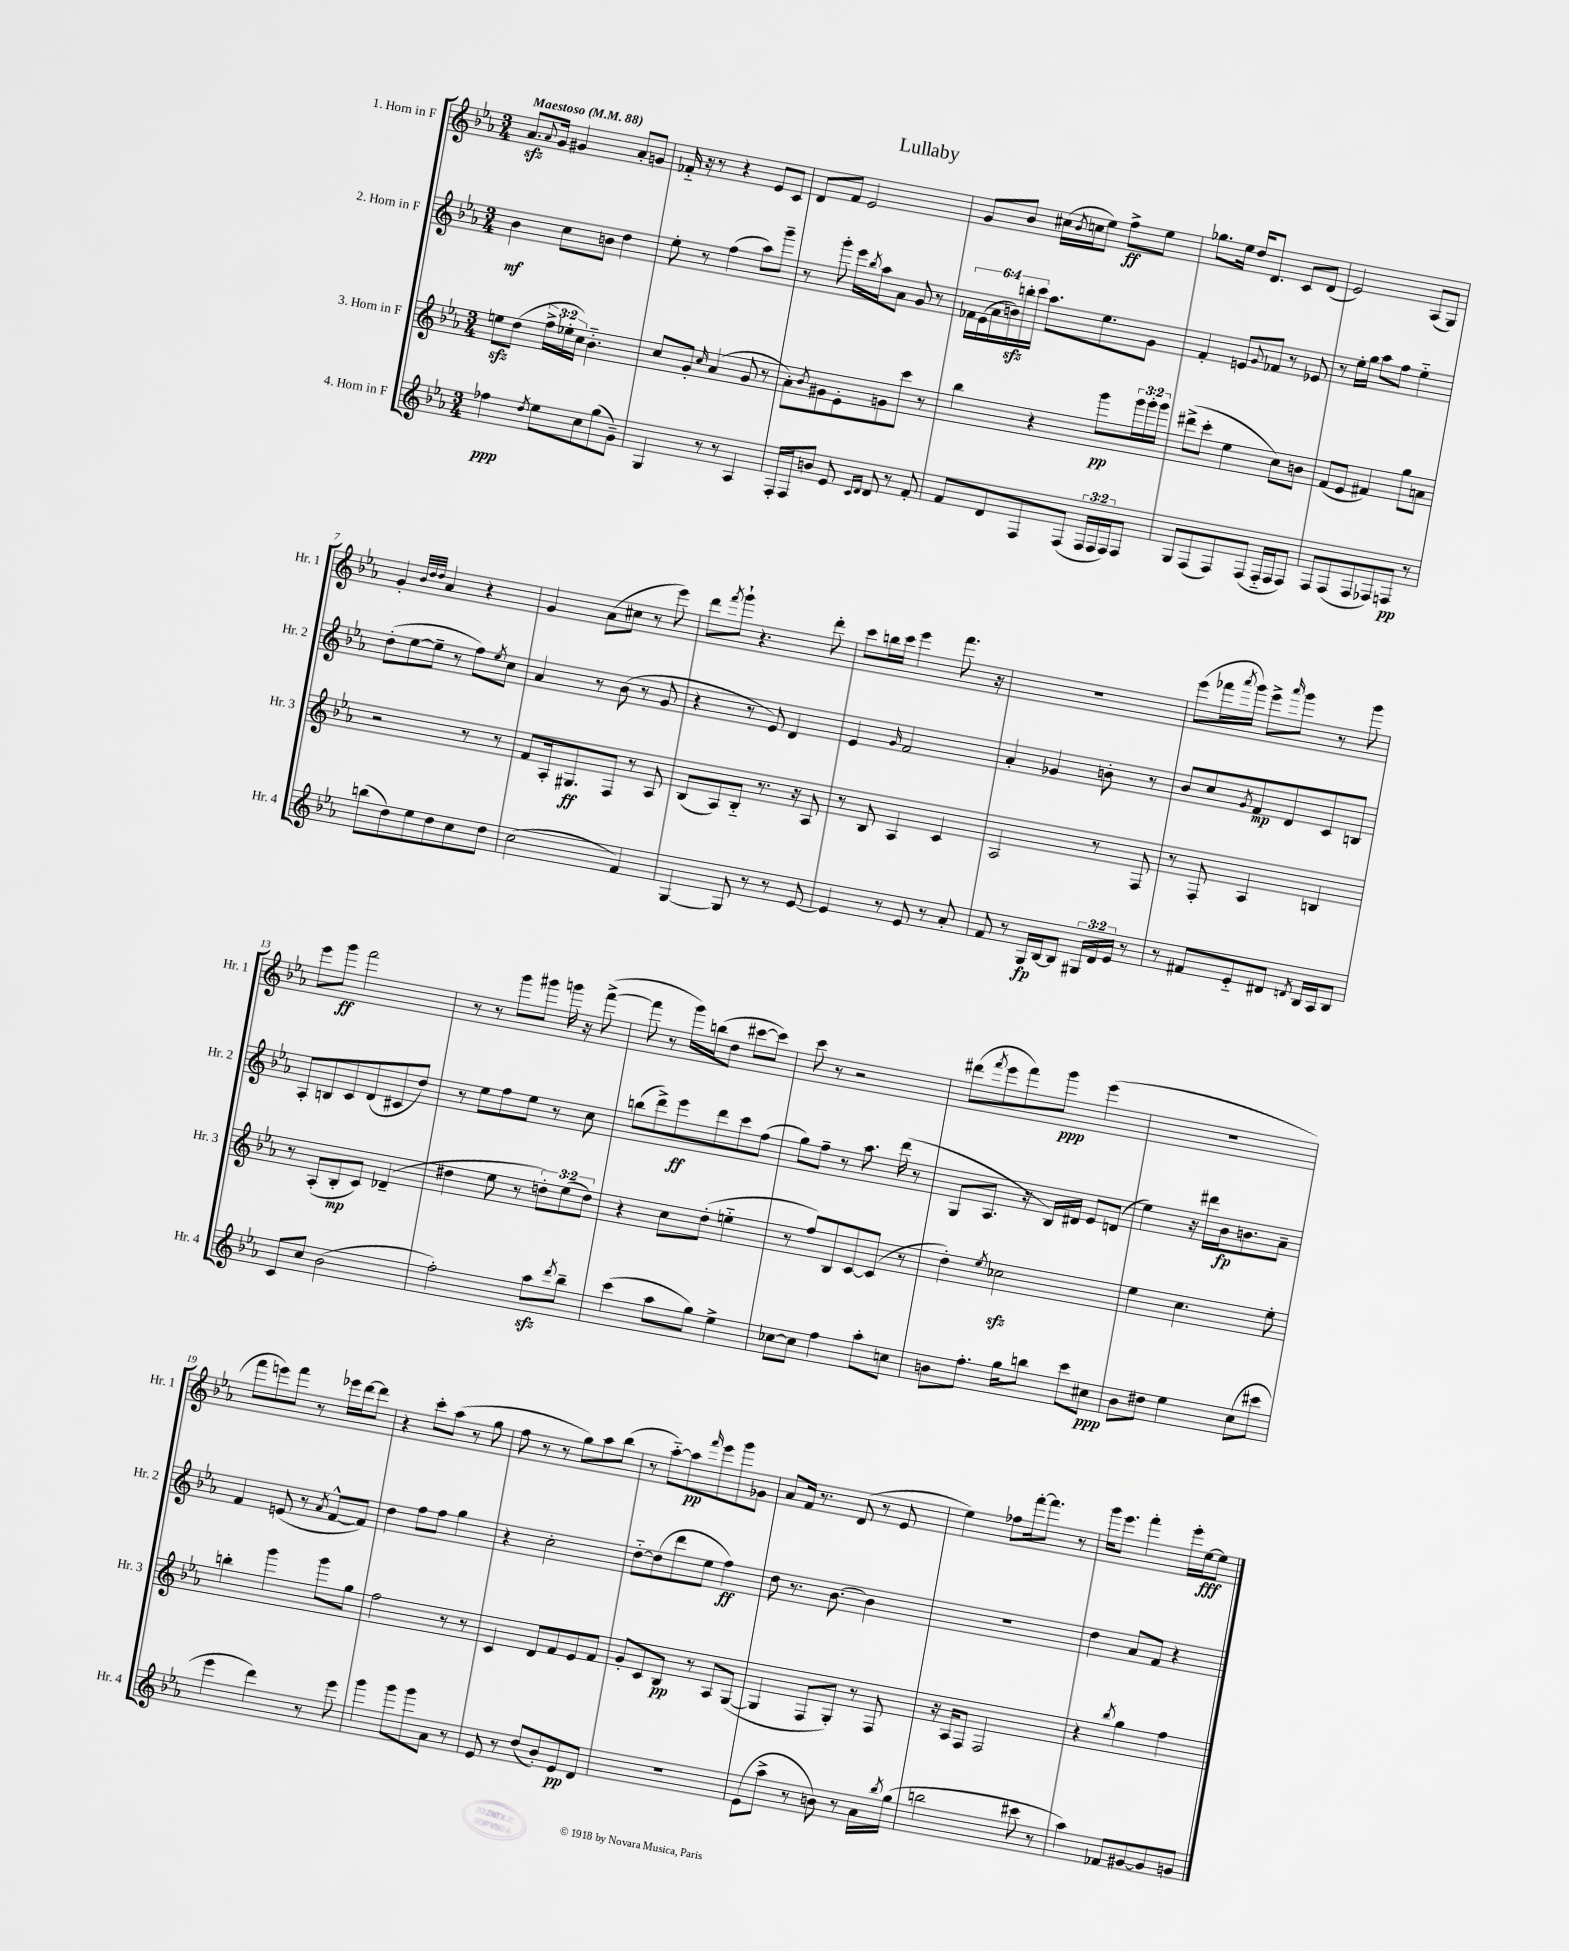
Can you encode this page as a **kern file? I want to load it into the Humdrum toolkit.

**kern	**dynam	**kern	**dynam	**kern	**dynam	**kern	**dynam
*part4	*part4	*part3	*part3	*part2	*part2	*part1	*part1
*staff4	*staff4	*staff3	*staff3	*staff2	*staff2	*staff1	*staff1
*I"4. Horn in F	*	*I"3. Horn in F	*	*I"2. Horn in F	*	*I"1. Horn in F	*
*I'Hr. 4	*	*I'Hr. 3	*	*I'Hr. 2	*	*I'Hr. 1	*
*clefG2	*	*clefG2	*	*clefG2	*	*clefG2	*
*k[b-e-a-]	*	*k[b-e-a-]	*	*k[b-e-a-]	*	*k[b-e-a-]	*
*M3/4	*	*M3/4	*	*M3/4	*	*M3/4	*
*MM88	*	*MM88	*	*MM88	*	*MM88	*
=1	=1	=1	=1	=1	=1	=1	=1
!	!	!	!	!	!	!LO:TX:a:B:t=Maestoso	!
4ff-X\	ppp	8eenzz\L	.	4b-\	mf	8.a-zz/L	.
.	.	(8dd\J	.	.	.	.	.
.	.	.	.	.	.	8qqa-/	.
.	.	.	.	.	.	16g/Jk	.
8qdd/	.	.	.	.	.	.	.
8ee-\L	.	24ff^\LL	.	8cc\L	.	4g#X/	.
.	.	24ee-X'\	.	.	.	.	.
.	.	24cc\JJ)	.	.	.	.	.
8cc\	.	4.b-\	.	8bn\J	.	.	.
(8gg\	.	.	.	4dd\	.	8a-'/L	.
8g~\J)	.	.	.	.	.	8gn/J	.
=2	=2	=2	=2	=2	=2	=2	=2
4G/	.	8cc/L	.	8ee-'\	.	16f-X/	.
.	.	.	.	.	.	16r	.
.	.	8g'/J	.	8r	.	8r	.
.	.	16qqcc/	.	.	.	.	.
8r	.	(4a-/	.	(4ff\	.	4r	.
8r	.	.	.	.	.	.	.
4A-/	.	8g/	.	8aa-\L)	.	8e-/L	.
.	.	8r	.	8ggg~\J	.	8c/J	.
=3	=3	=3	=3	=3	=3	=3	=3
16F'/LL	.	8a-'\L)	.	8r	.	8d/L	.
16F/J	.	.	.	.	.	.	.
.	.	8qb-/	.	.	.	.	.
8bn/J	.	8g#X\	.	8ggg'\	.	8f/J	.
8e-/	.	8e-'\	.	16eee-\LL	.	2e-/	.
.	.	.	.	8qbb-/	.	.	.
.	.	.	.	16aa-\J	.	.	.
16qqc/LL	.	.	.	.	.	.	.
16qqd/JJ	.	.	.	.	.	.	.
8d/	.	8gn\	.	8a-\J	.	.	.
8r	.	8ccc\J	.	8g/	.	.	.
8f'/	.	8r	.	8r	.	.	.
=4	=4	=4	=4	=4	=4	=4	=4
8f/L	.	4bb-\	.	24f-X\LL	.	8g/L	.
.	.	.	.	(24e-\	.	.	.
.	.	.	.	24a-\	.	.	.
8d/	.	.	.	24bnzz\)	.	8b-/J	.
.	.	.	.	24bbn'\	.	.	.
.	.	.	.	24ccc\JJ	.	.	.
8F/	.	4r	.	8.aa-\L	.	(16cc#X\LL	.
.	.	.	.	.	.	8qb-/	.
.	.	.	.	.	.	16ccn\J	.
(8F/J	.	.	.	.	.	8ee-\J)	.
.	.	.	.	8.ee-\	.	.	.
24F/LL	.	8ggg\L	pp	.	.	8ff^\L	ff
24F/	.	.	.	.	.	.	.
24F/J)	.	.	.	.	.	.	.
8F/J	.	24ggg\L	.	8g\J	.	8ee-\J	.
.	.	24ggg'\	.	.	.	.	.
.	.	24ggg\JJ	.	.	.	.	.
=5	=5	=5	=5	=5	=5	=5	=5
8G/L	.	(8ddd#X^\L	.	4f'/	.	8.gg-X\L	.
(8F/	.	8ccc'\J	.	.	.	.	.
.	.	.	.	.	.	16ee-\Jk	.
8F/)	.	4ee-\	.	8en/L	.	16dd/KL	.
.	.	.	.	.	.	8.d/J	.
.	.	.	.	8qqg/	.	.	.
(8F/J	.	.	.	8f-X/J	.	.	.
16F/LL	.	8cc\L)	.	8r	.	8c/L	.
16F/J	.	.	.	.	.	.	.
8F/J)	.	8bn\J	.	8e-X/	.	(8d/J	.
=6	=6	=6	=6	=6	=6	=6	=6
8F/L	.	(8f/L	.	8r	.	2e-/)	.
(8F/	.	8e-/J	.	16ee-'\LL	.	.	.
.	.	.	.	16gg\JJ	.	.	.
8F/	.	4f#X/)	.	8aa-\L	.	.	.
8F-X/)	.	.	.	8ff\J	.	.	.
8Fn/J	pp	8gg\L	.	4ee-\	.	(8A-/L	.
8r	.	8an\J	.	.	.	8G/J)	.
!!LO:LB:g=z
=7	=7	=7	=7	=7	=7	=7	=7
(8bbn\L	.	2r	.	(8dd'\L	.	4g'/	.
8dd\)	.	.	.	[8ee-\	.	.	.
.	.	.	.	.	.	32qqb-/LLL	.
.	.	.	.	.	.	32qqdd/	.
.	.	.	.	.	.	32qqdd/JJJ	.
8ee-\	.	.	.	8ee-~\J]	.	4a-/	.
8dd\	.	.	.	8r	.	.	.
8cc\	.	8r	.	8ff\L)	.	4r	.
.	.	.	.	8qee-/	.	.	.
8dd\J	.	8r	.	8cc\J	.	.	.
=8	=8	=8	=8	=8	=8	=8	=8
(2cc\	.	8f/L	.	4a-/	.	4g/	.
.	.	16A-'/k	.	.	.	.	.
.	.	8.G#X/	ff	.	.	.	.
.	.	.	.	8r	.	(8a-\L	.
.	.	8F/J	.	(8b-\	.	8cc#X\J	.
4f/)	.	8r	.	8r	.	8r	.
.	.	8A-/	.	8g/	.	8eee-\)	.
=9	=9	=9	=9	=9	=9	=9	=9
[4G/	.	(8B-/L	.	4r	.	8ddd\L	.
.	.	.	.	.	.	8qfff/	.
.	.	8A-/)	.	.	.	8ggg`\J	.
8G/]	.	8B-/J	.	8r	.	4.r	.
8r	.	8.r	.	8e-/)	.	.	.
8r	.	.	.	4d/	.	.	.
.	.	16r	.	.	.	.	.
[8e-/	.	8A-/	.	.	.	8ddd'\	.
=10	=10	=10	=10	=10	=10	=10	=10
4e-/]	.	8r	.	4e-/	.	8ccc\L	.
.	.	8B-/	.	.	.	16bbn\L	.
.	.	.	.	.	.	16ccc\JJ	.
.	.	.	.	16qqg/	.	.	.
8r	.	4A-/	.	2f/	.	4eee-\	.
8e-/	.	.	.	.	.	.	.
8r	.	4c/	.	.	.	8.fff\	.
8a-'/	.	.	.	.	.	.	.
.	.	.	.	.	.	16r	.
=11	=11	=11	=11	=11	=11	=11	=11
8f/	.	2A-/	.	4a-'/	.	2.r	.
8r	.	.	.	.	.	.	.
16G/LL	fp	.	.	4g-X/	.	.	.
[16B-/J	.	.	.	.	.	.	.
8B-/J]	.	.	.	.	.	.	.
24G#X/LL	.	8r	.	8bn'\	.	.	.
24d/	.	.	.	.	.	.	.
24e-/JJ	.	.	.	.	.	.	.
8r	.	8F/	.	8r	.	.	.
=12	=12	=12	=12	=12	=12	=12	=12
8r	.	8r	.	8b-/L	.	(8eee-\L	.
8f#X/L	.	8F'/	.	8cc/	.	16fff-X\L	.
.	.	.	.	.	.	8qaaa-/	.
.	.	.	.	.	.	16ggg\JJ)	.
.	.	.	.	8qg/	.	.	.
8e-/	.	4A-/	.	8f/	mp	8eee-^\L	.
.	.	.	.	.	.	16qqaaa-/	.
8d#X/J	.	.	.	8d/	.	8ggg\J	.
8qdn/	.	.	.	.	.	.	.
16B-/LL	.	4Bn/	.	8c/	.	8r	.
16A-/J	.	.	.	.	.	.	.
8B-/J	.	.	.	8Bn/J	.	8ggg\	.
!!LO:LB:g=z
=13	=13	=13	=13	=13	=13	=13	=13
8c/L	.	8r	.	8A-'/L	.	8eee-\L	.
8cc/J	.	(8A-'/L	.	8Bn/	.	8ggg\J	ff
(2b-\	.	8B-'/	mp	8c/	.	2fff\	.
.	.	8c/J)	.	(8d/	.	.	.
.	.	(4d-X~/	.	8c#X/	.	.	.
.	.	.	.	8dd/J)	.	.	.
=14	=14	=14	=14	=14	=14	=14	=14
2ff'\)	.	4dd#X\	.	8r	.	8r	.
.	.	.	.	8ee-\L	.	8r	.
.	.	8ee-\	.	8ff\	.	8ggg\L	.
.	.	8r	.	8ee-\J	.	8ggg#X\J	.
8aa-zz\L	.	12ddn'\L)	.	8r	.	16gggn\	.
.	.	.	.	.	.	16r	.
.	.	(12ee-\	.	.	.	.	.
8qddd/	.	.	.	.	.	.	.
8bb-~\J	.	.	.	8cc\	.	([8fff^\	.
.	.	12dd\J)	.	.	.	.	.
=15	=15	=15	=15	=15	=15	=15	=15
(4ccc\	.	4r	.	(8bbn\L	.	8fff\]	.
.	.	.	.	8ddd^\)	.	8r	.
8aa-\L	.	8cc\L	.	8eee-\	ff	16ggg\LL)	.
.	.	.	.	.	.	(16bbn\J	.
8gg\J)	.	(8dd'\J	.	8ddd\	.	8dd\J	.
4ee-^\	.	4een\	.	8ccc\	.	[8ccc#X\L	.
.	.	.	.	(8ff\J	.	8ccc#\J])	.
=16	=16	=16	=16	=16	=16	=16	=16
[8cc-X\L	.	8r	.	8gg\L)	.	8ccc\	.
8cc-\J]	.	8ff/L)	.	8ff~\J	.	8r	.
4ff\	.	8B-/	.	8r	.	2r	.
.	.	[8c/	.	8.aa-\	.	.	.
8aa-'\L	.	(8c/J]	.	.	.	.	.
.	.	.	.	(16ddd\	.	.	.
8ccn\J	.	8r	.	8r	.	.	.
=17	=17	=17	=17	=17	=17	=17	=17
8bn\L	.	4dd'\)	.	8G/L	.	(8ddd#X\L	.
.	.	.	.	.	.	8qfff/	.
8.ff'\J	.	.	.	8.A-/J	.	8eee-\	.
.	.	8qee-/	.	.	.	.	.
.	.	2cc-Xzz\	.	.	.	8fff\)	.
16gg\KL	.	.	.	16r	.	.	.
8bbn\J	.	.	.	16B-/LL)	.	8ggg\J	ppp
.	.	.	.	16d#X/JJ	.	.	.
8ccc\L	.	.	.	8e-/L	.	(4eee-\	.
8cc#X\J	ppp	.	.	(8dn/J	.	.	.
=18	=18	=18	=18	=18	=18	=18	=18
8b-\L	.	4ee-\	.	4ee-\)	.	2.r	.
8dd#X\J	.	.	.	.	.	.	.
4ee-\	.	4.cc\	.	16r	.	.	.
.	.	.	.	16ddd#X\LL	.	.	.
.	.	.	.	16b-\J	fp	.	.
.	.	.	.	8.bn\	.	.	.
(8cc\L	.	.	.	.	.	.	.
8ccc#X\J	.	8ee-'\	.	8a-~\J	.	.	.
!!LO:LB:g=z
=19	=19	=19	=19	=19	=19	=19	=19
4eee-\	.	4bbn'\	.	4f/	.	8fff\L	.
.	.	.	.	.	.	8eeen\)	.
4ddd\)	.	4ggg\	.	(8en/	.	8fff\J	.
.	.	.	.	8r	.	8r	.
.	.	.	.	8qa-/	.	.	.
8r	.	8ggg\L	.	[8f^^/L	.	16eee-X\LL	.
.	.	.	.	.	.	[16ddd\J	.
8eee-\	.	8gg\J	.	8f/J])	.	8ddd\J]	.
=20	=20	=20	=20	=20	=20	=20	=20
4ggg\	.	2ff\	.	4dd\	.	4r	.
8ggg\L	.	.	.	8ff\L	.	8ccc'\L	.
8ggg\	.	.	.	8ff\J	.	(8aa-\J	.
8a-\J	.	8r	.	4gg\	.	8r	.
8r	.	8r	.	.	.	8gg\	.
=21	=21	=21	=21	=21	=21	=21	=21
8e-/	.	4c/	.	4r	.	8ff\	.
8r	.	.	.	.	.	8r	.
(8dd/L	.	8d/L	.	2cc'\	.	8r	.
8b-'/)	.	8f/	.	.	.	8gg\L)	.
8e-/	pp	8e-/	.	.	.	8aa-\	.
8d/J	.	8f/J	.	.	.	(8bb-\J	.
=22	=22	=22	=22	=22	=22	=22	=22
2.r	.	8g'/L	.	[8dd\L	.	8r	.
.	.	8c/	.	(8dd\]	.	[8aa-\L)	.
.	.	8B-/J	pp	8ddd\	.	8aa-\]	pp
.	.	.	.	.	.	16qqfff/	.
.	.	8r	.	8ee-\J	.	8eee-\	.
.	.	8A-/L	.	4ff\)	ff	8ggg\	.
.	.	([8G/J	.	.	.	8g-X\J	.
=23	=23	=23	=23	=23	=23	=23	=23
(8e-\L	.	4G/]	.	8dd\	.	8a-/L	.
8aa-^\J	.	.	.	8.r	.	16f/Jk	.
.	.	.	.	.	.	8.r	.
8r	.	8F/L	.	.	.	.	.
.	.	.	.	[8.b-\	.	.	.
8bn\)	.	8G'/J)	.	.	.	(8d/	.
8r	.	8r	.	4b-\]	.	8r	.
16a-\LL	.	8F/	.	.	.	8e-/	.
8qbb-/	.	.	.	.	.	.	.
(16gg\JJ	.	.	.	.	.	.	.
=24	=24	=24	=24	=24	=24	=24	=24
2bbn\	.	16r	.	2.r	.	4ee-\)	.
.	.	16A-/KL	.	.	.	.	.
.	.	8F/J	.	.	.	.	.
.	.	2F/	.	.	.	8ff-X\L	.
.	.	.	.	.	.	[16fff'\k	.
.	.	.	.	.	.	8.fff\J]	.
8ccc#X\	.	.	.	.	.	.	.
8r	.	.	.	.	.	8r	.
=25	=25	=25	=25	=25	=25	=25	=25
4aa-\)	.	4r	.	4dd\	.	16ggg\KL	.
.	.	.	.	.	.	8.eee-\J	.
.	.	8qbb-/	.	.	.	.	.
8f-X/L	.	4gg\	.	8a-/L	.	4fff'\	.
[8g#X/	.	.	.	8f/J	.	.	.
8g#/]	.	4ff\	.	4r	.	16eee-'\LL	.
.	.	.	.	.	.	[16ee-\J	fff
8gn/J	.	.	.	.	.	8ee-\J]	.
==	==	==	==	==	==	==	==
*-	*-	*-	*-	*-	*-	*-	*-
